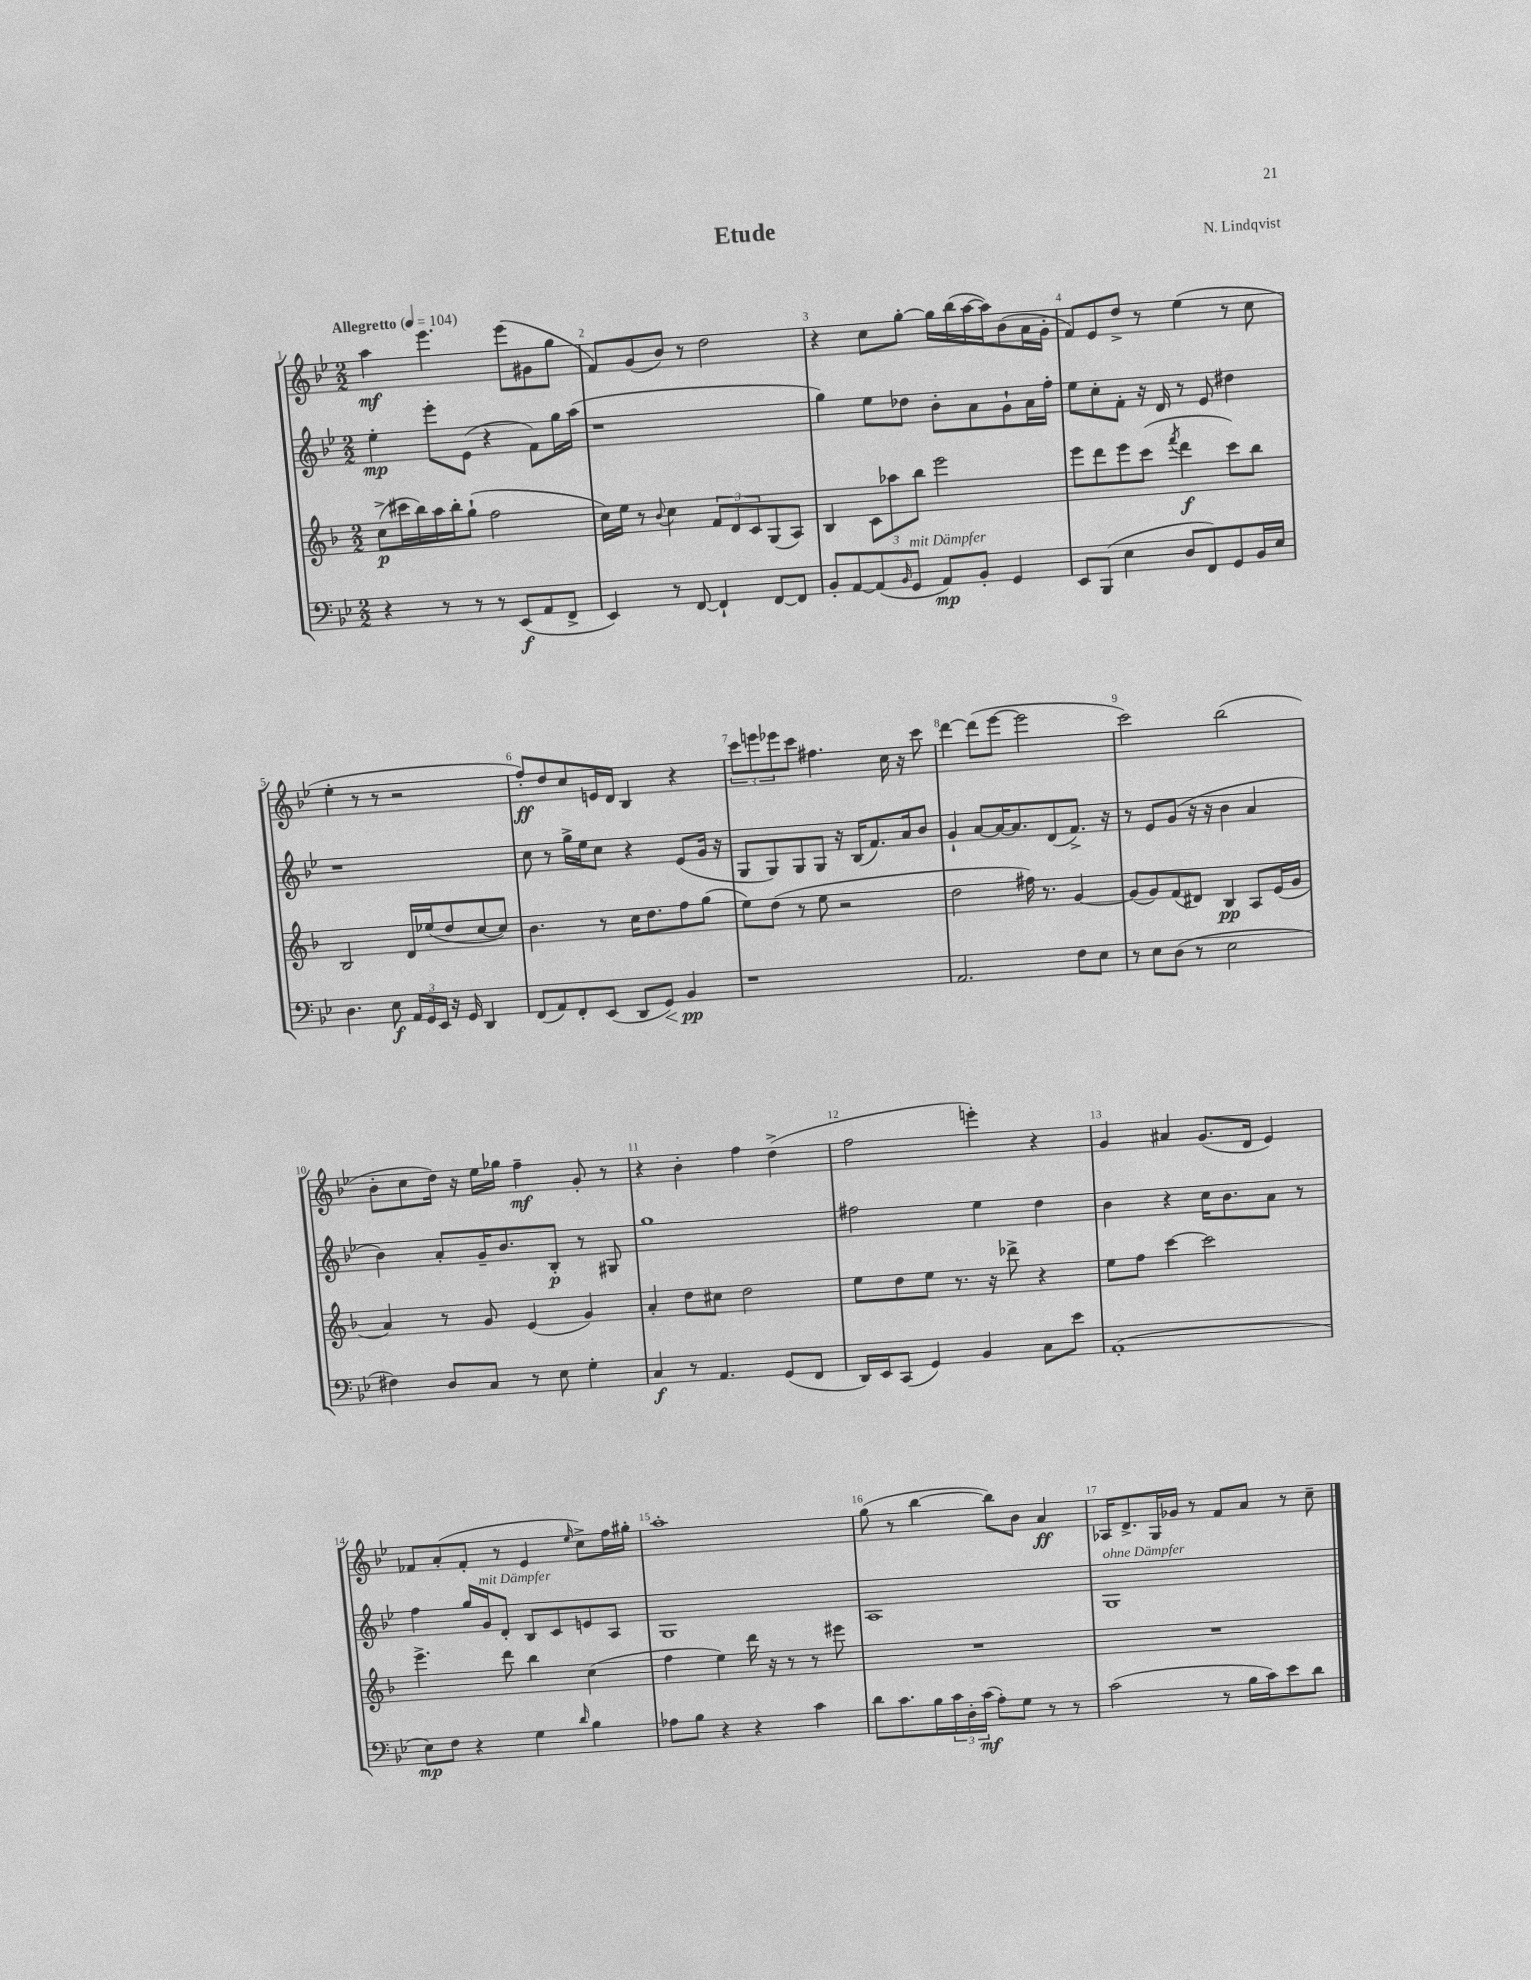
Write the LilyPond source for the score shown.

\header { title = "Etude" composer = "N. Lindqvist" }
<<
\new StaffGroup <<
\new Staff = "s0" {
    \clef treble \key bes \major \numericTimeSignature \time 2/2 \tempo "Allegretto" 4 = 104
    a''4\mf ees'''4. ees'''8( gis'8 g''8 |
    f'8) g'8( bes'8) r8 d''2 |
    r4 c''8 g''8~-. g''16 bes''16( a''16~ a''16) bes'8( a'16 g'16-. |
    f'8) ees'8 d''8-> r8 ees''4( r8 c''8 |
    ees''4-. r8 r8 r2 |
    f''8-.\ff) d''8 c''8 e'16 d'16 bes4 r4 |
    \tuplet 3/2 { c'''8 e'''8 ees'''8 } c'''8 fis''4. c''16 r16 c'''8 |
    d'''4~ d'''8( ees'''8~ ees'''2 |
    c'''2) bes''2( |
    bes'8-. c''8 d''16) r16 ees''16 ges''16 f''4--\mf g'8-. r8 |
    r4 bes'4-. f''4 d''4->( |
    f''2 e'''4-.) r4 |
    g'4 ais'4 g'8.( d'16 ees'4) |
    fes'8 a'8-.( fes'8-. r8 ees'4 \grace { ees''16 } c''8->) f''16 gis''16-. |
    a''1-. |
    g''8( r8 bes''4~ bes''8) bes'8 a'4\ff |
    aes16 d'8.-> g16 ges'16 r8 f'8 a'8 r8 c''8-- \bar "|." |
}
\new Staff = "s1" {
    \clef treble \key bes \major \numericTimeSignature \time 2/2
    ees''4-.\mp ees'''8-. ees'8( r4 f'8) g''16 a''16( |
    r1 |
    g''4) ees''8 des''8 bes'8-. a'8 g'8-! a'16 f''16-. |
    ees''8 c''8-. f'8-. r16 d'16 r8 ees'8 dis''4 |
    r1 |
    c''8 r8 g''16-> ees''16 c''8 r4 ees'8( g'16 r16 |
    g8 g8) g8 g8 r16 bes16( f'8.) a'16 bes'8 |
    g'4-! a'8~ a'16~ a'8. d'8( f'8.->) r16 |
    r8 ees'8 g'8( r16 r16 bes'4 a'4 |
    bes'4) a'8-. g'16-- bes'8. bes8-.\p r8 gis8 |
    g''1 |
    fis''2 ees''4 d''4 |
    bes'4 r4 c''16 bes'8. a'8 r8 |
    f''4 g''16 g'16^\markup { \italic "mit Dämpfer" } d'8-. bes8 c'8 e'8 a8 |
    g1 |
    a1 |
    g1^\markup { \italic "ohne Dämpfer" } \bar "|." |
}
\new Staff = "s2" {
    \clef treble \key f \major \numericTimeSignature \time 2/2
    c''8->\p( cis'''16 bes''16) a''16 bes''16-. g''8-!( f''2 |
    c''16) e''16 r8 \appoggiatura { bes'8 } c''4 \tuplet 3/2 { f'8 d'8 c'8 } g8( a8) |
    bes4 \tuplet 3/2 { c'8 aes''8 bes''8 } e'''2 |
    e'''8 d'''8 e'''8 c'''8( \acciaccatura { f'''8 } d'''4\f c'''8) bes''8 |
    bes2 d'16 ees''16( d''8 c''8~ c''8) |
    bes'4. r8 c''16 d''8. f''8 g''8( |
    e''8) d''8( r8 e''8 r2 |
    d''2 fis''16) r8. g'4~ |
    g'8( g'8) f'8( dis'8) bes4\pp a8 e'16( g'16 |
    a'4) r8 g'8 e'4( g'4) |
    a'4-. d''8 cis''8 d''2 |
    e''8 d''8 e''8 r8. r16 des'''8-> r4 |
    e''8 f''8 c'''4~ c'''2 |
    e'''4.-> d'''8 bes''4 c''4( |
    f''4 e''4) d'''16 r16 r8 r8 eis'''8 |
    R1 |
    R1 \bar "|." |
}
\new Staff = "s3" {
    \clef bass \key bes \major \numericTimeSignature \time 2/2
    r4 r8 r8 r8 ees,8\f( a,8 f,8-> |
    ees,4) r8 f,8~ f,4-! f,8~ f,8 |
    bes,8-. a,8~ a,8( \grace { bes,16 } g,8^\markup { \italic "mit Dämpfer" } a,8\mp) bes,8-. g,4 |
    ees,8 bes,,8( ees4 d8 f,8) g,8 bes,16 ees16 |
    d4. ees8\f \tuplet 3/2 { a,16 g,16 ees,16 } r16 g,16 d,4 |
    f,8( a,8) f,8-. ees,8( d,8 g,8\<) bes,4\pp\! |
    r1 |
    a,2. f8 ees8 |
    r8 ees8 d8( r8 ees2 |
    fis4) d8 c8 r8 ees8 g4-. |
    c4\f r8 a,4. g,8( f,8 |
    d,16) ees,16 c,8( g,4) bes,4 c8 ees'8 |
    a,1-.( |
    ees8\mp) f8 r4 g4 \grace { d'16 } bes4 |
    aes8 bes8 r4 r4 c'4 |
    d'8 c'8. bes16 \tuplet 3/2 { c'16 d16-. c'16\mf( } a8-.) g8 r8 r8 |
    c'2( r8 bes16 c'16) ees'8 d'8 \bar "|." |
}
>>
>>
\layout { \context { \Score \override BarNumber.break-visibility = ##(#f #t #t) barNumberVisibility = #all-bar-numbers-visible } }
